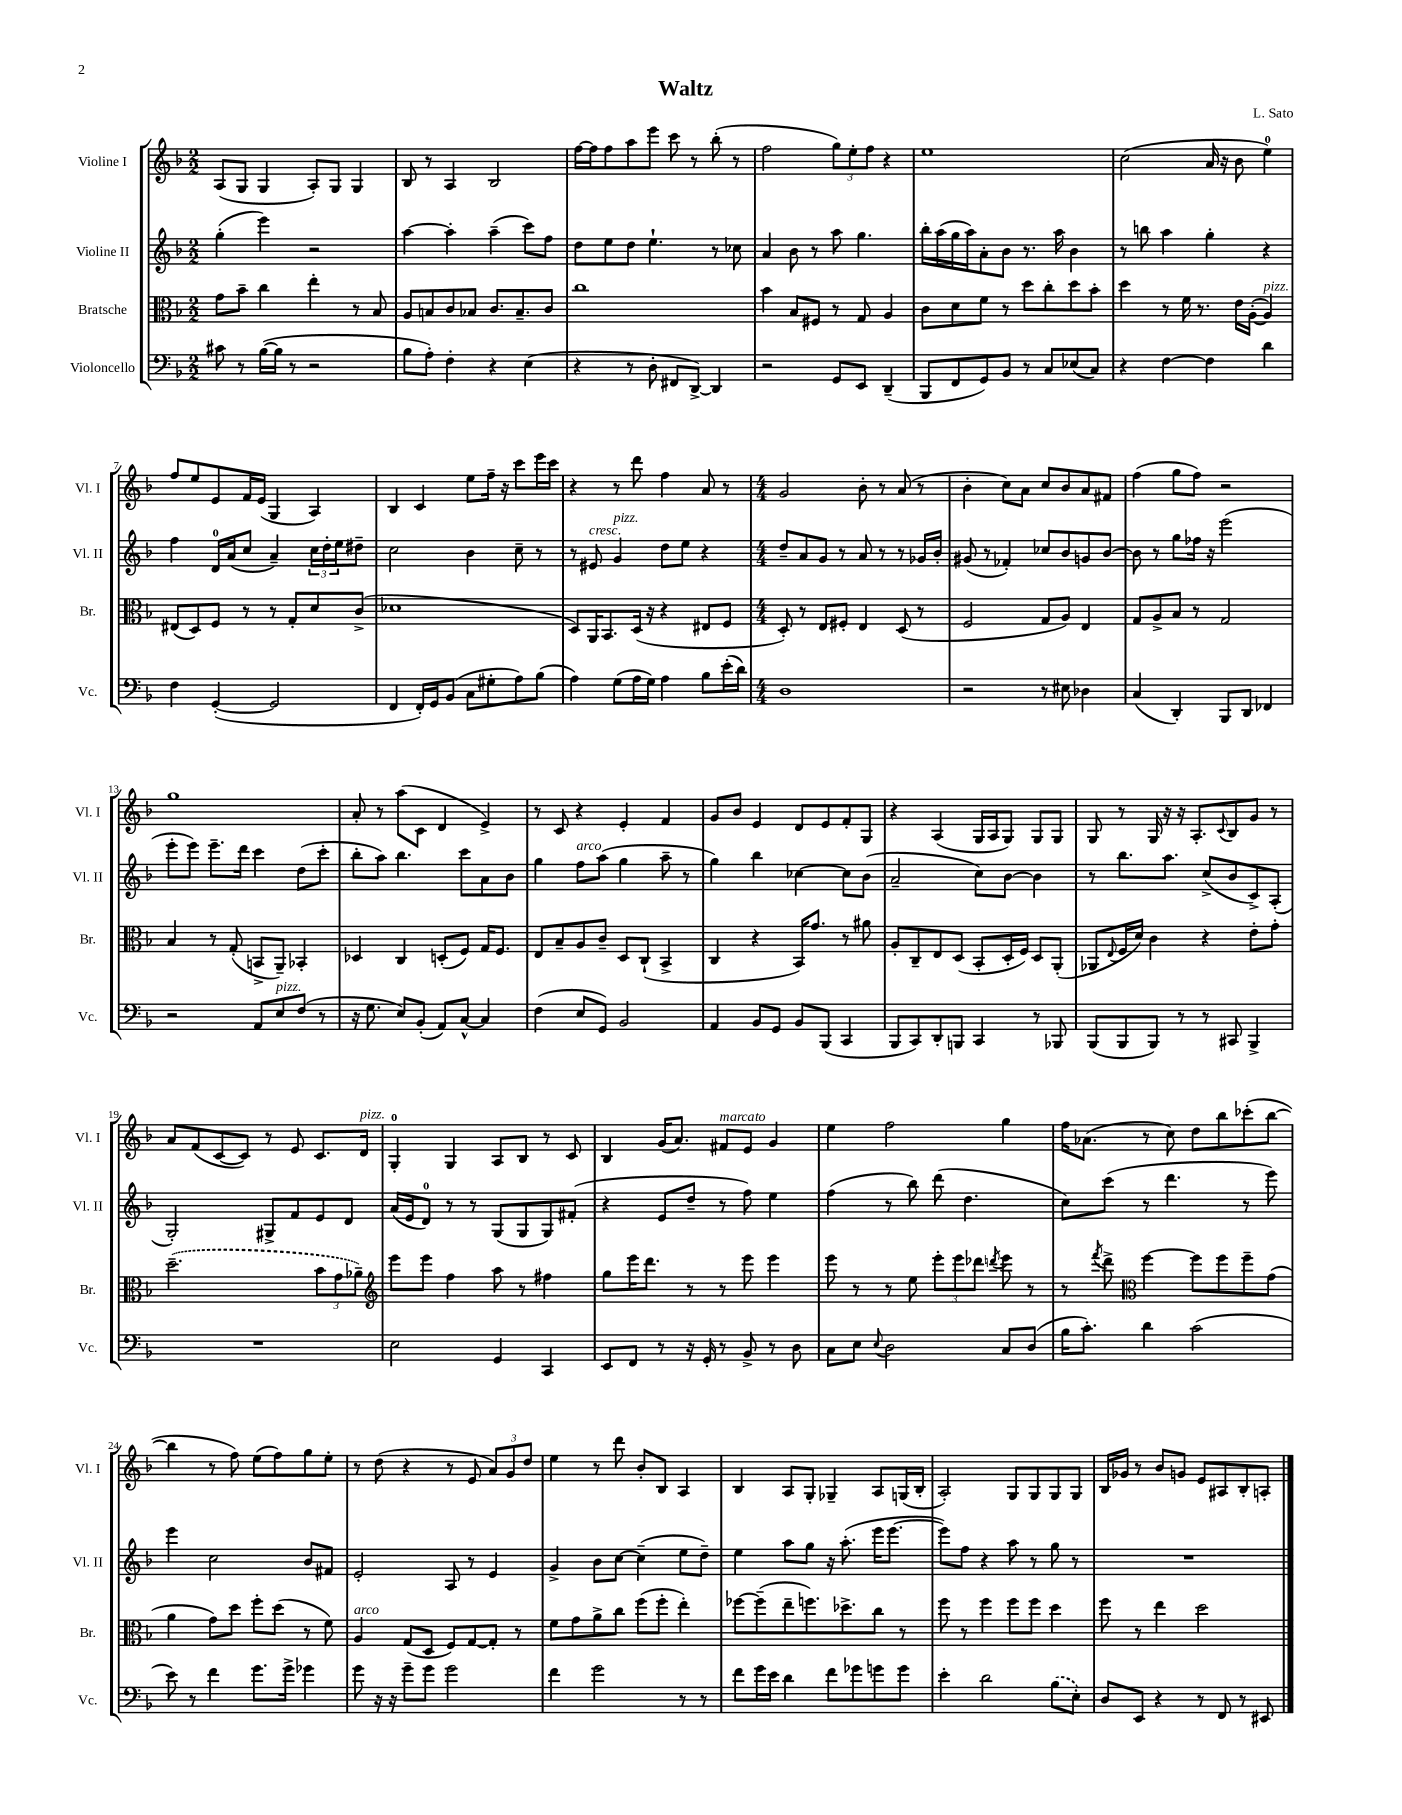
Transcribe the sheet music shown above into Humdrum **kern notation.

**kern	**kern	**kern	**kern
*part4	*part3	*part2	*part1
*staff4	*staff3	*staff2	*staff1
*I"Violoncello	*I"Bratsche	*I"Violine II	*I"Violine I
*I'Vc.	*I'Br.	*I'Vl. II	*I'Vl. I
*clefF4	*clefC3	*clefG2	*clefG2
*k[b-]	*k[b-]	*k[b-]	*k[b-]
*M2/2	*M2/2	*M2/2	*M2/2
=1	=1	=1	=1
8c#X\	8g\L	(4gg'\	(8A/L
8r	8b-~\J	.	8G/J
([16B-\LL	4cc\	4eee\)	4G/
16B-\JJ]	.	.	.
8r	.	.	.
2r	4ee'\	2r	8A'/L)
.	.	.	8G/J
.	8r	.	4G/
.	8B-/	.	.
=2	=2	=2	=2
8B-\L	8A/L	[4aa\	8B-/
8A'\J)	8Bn/	.	8r
4F'\	8c/	4aa'\]	4A/
.	8B-X/J	.	.
4r	8.c/L	(4aa~\	2B-/
.	8.B-~/	.	.
(4E\	.	8ccc\L)	.
.	8c/J	8ff\J	.
=3	=3	=3	=3
4r	1cc	8dd\L	[16ff\LL
.	.	.	16ff\J]
.	.	8ee\	8ff\
8r	.	8dd\J	8aa\
8D'\	.	4.ee`\	8eee\J
8FF#X/L	.	.	8ccc\
[8DD^/J)	.	.	8r
4DD/]	.	8r	(8bb-'\
.	.	8cc-X\	8r
=4	=4	=4	=4
2r	4b-\	4a/	2ff\
.	8B-/L	8b-\	.
.	8F#X/J	8r	.
8GG/L	8r	8aa\	12gg\L)
.	.	.	12ee'\
8EE/J	8G/	4.gg\	.
.	.	.	12ff\J
(4DD~/	4A/	.	4r
=5	=5	=5	=5
8BBB-/L	8c\L	16bb-'\LL	1ee
.	.	(16aa\	.
8FF/	8d\	16gg\	.
.	.	16aa\J)	.
8GG/)	8f\J	8a'\	.
8BB-/J	8r	8b-\J	.
8r	8dd\L	8.r	.
8C/L	8cc'\	.	.
.	.	16aa\	.
(8E-X/	8dd\	4b-\	.
8C/J)	8b-'\J	.	.
=6	=6	=6	=6
4r	4dd\	8r	(2cc\
.	.	8bbn\	.
[4F\	8r	4aa\	.
.	16f\	.	.
.	8.r	.	.
4F\]	.	4gg'\	16a/
.	.	.	16r
.	16e\LL	.	8b-\
.	([16A'\JJ	.	.
!	!LO:TX:a:i:t=pizz.	!	!
4d\	4A/])	4r	4ee\)
!!LO:LB:g=z
=7	=7	=7	=7
4F\	(8E#X/L	4ff\	8ff/L
.	8D/)	.	8ee/
([4GG'/	8F/J	16d/LL	8e/
.	.	(16a/J	.
.	8r	8cc/J	16f/L
.	.	.	(16e/JJ
2GG/]	8r	4a~/)	4G/
.	8G'/L	.	.
.	8d/	24cc\LL	4A/)
.	.	24dd'\	.
.	.	24ee\J	.
.	(8c^/J	8dd#X~\J	.
=8	=8	=8	=8
4FF/	1d-X	2cc\	4B-/
16FF'/LL)	.	.	4c/
16GG/J	.	.	.
(8BB-/J	.	.	.
8C\L	.	4b-\	8ee\L
8G#X'\	.	.	16ff~\Jk
.	.	.	16r
8A\)	.	8cc~\	8ccc\L
(8B-\J	.	8r	16eee\L
.	.	.	16ccc\JJ
=9	=9	=9	=9
4A\)	8D/L)	8r	4r
!	!	!LO:TX:a:i:t=cresc.	!
.	16AA/K	8e#X/	.
.	8.BB-/	.	.
!	!	!LO:TX:a:i:t=pizz.	!
(8G\L	.	4g/	8r
16A\L	(16D/Jk	.	8ddd\
16G\JJ)	16r	.	.
4A\	4r	8dd\L	4ff\
.	.	8ee\J	.
8B-\L	8E#X/L	4r	8a/
(16e'\L	8F/J	.	8r
16d\JJ)	.	.	.
=10	=10	=10	=10
*M4/4	*M4/4	*M4/4	*M4/4
1D	8D'/)	8dd~/L	2g/
.	8r	8a/	.
.	8E/L	8g/J	.
.	8F#X'/J	8r	.
.	4E/	8a/	8b-'\
.	.	8r	8r
.	(8D/	8r	(8a/
.	8r	16g-X/LL	8r
.	.	16b-'/JJ	.
=11	=11	=11	=11
2r	2F/	(8g#X/	4b-'\
.	.	8r	.
.	.	4f-X'/)	8cc\L)
.	.	.	8a\J
8r	8G/L	8cc-X/L	8cc/L
8E#X\	8A/J)	8b-/	8b-/
4D-X\	4E/	8gn/	8a/
.	.	[8b-/J	8f#X/J
=12	=12	=12	=12
(4C/	8G/L	8b-\]	(4ff\
.	8A^/	8r	.
4DD'/)	8B-/J	8gg\L	8gg\L
.	8r	16ff-X\Jk	8ff\J)
.	.	16r	.
8BBB-/L	2G/	(2eee\	2r
8DD/J	.	.	.
4FF-X/	.	.	.
!!LO:LB:g=z
=13	=13	=13	=13
2r	4B-/	8eee'\L	1gg
.	.	8eee\J)	.
.	8r	8.eee~\L	.
.	(8G'/	.	.
.	.	16ddd\Jk	.
8AA/L	8BBn^/L	4ccc\	.
!LO:TX:a:i:t=pizz.	!	!	!
8E/	8AA~/J)	.	.
(8F/J	4BB-X'/	(8dd\L	.
8r	.	8ccc'\J	.
=14	=14	=14	=14
16r	4D-X/	8bb-'\L	8a'/
8.G\	.	.	.
.	.	8aa\J)	8r
8E/L)	4C/	4.bb-\	(8aa\L
(8BB-'/J	.	.	8c\J
8AA/L)	(8Dn'/L	.	4d/
[8C^^/J	8F/J)	8ccc\L	.
4C/]	16G/KL	8a\	4e^/)
.	8.F/J	.	.
.	.	8b-\J	.
=15	=15	=15	=15
(4F\	8E/L	4gg\	8r
.	8B-~/	.	8c/
!	!	!LO:TX:a:i:t=arco	!
8E/L	8A/	8ff\L	4r
8GG/J)	8c~/J	(8aa\J	.
2BB-/	8D/L	4gg\	4e'/
.	(8C`/J	.	.
.	4BB-^/	8aa~\	4f/
.	.	8r	.
=16	=16	=16	=16
4AA/	4C/	4gg\)	8g/L
.	.	.	8b-/J
8BB-/L	4r	4bb-\	4e/
8GG/J	.	.	.
8BB-/L	16BB-/KL)	[4cc-X\	8d/L
.	8.g/J	.	.
(8BBB-/J	.	.	8e/
4CC/	8r	8cc-\L]	8f'/
.	8a#X\	(8b-\J	8G/J
=17	=17	=17	=17
8BBB-/L	8A'/L	2a~/	4r
8CC/)	8C~/	.	.
8DD'/	8E/	.	(4A/
8BBBn/J	(8D/J	.	.
4CC/	8BB-'/L	8cc\L)	16G/LL
.	.	.	16A/J
.	16D'/L	[8b-\J	8G/J)
.	16F/JJ)	.	.
8r	8D/L	4b-\]	8G/L
8BBB-X/	(8AA'/J	.	8G/J
=18	=18	=18	=18
(8BBB-/L	8AA-X/L	8r	8G/
.	8qqE/	.	.
8BBB-/	16F/L	8.bb-\L	8r
.	16d/JJ)	.	.
8BBB-/J)	4c\	.	16G/
.	.	8.aa\J	16r
8r	.	.	16r
.	.	.	8.A'/L
8r	4r	(8cc^/L	.
.	.	.	8qqc/
8CC#X/	.	8b-/	8B-/
4BBB-^/	8e'\L	8c^/)	8g/J
.	8g'\J	(8A'/J	8r
!!LO:LB:g=z
=19	=19	=19	=19
1r	(2.dd~\	2G'/)	8a/L
.	.	.	(8f/
.	.	.	[8c/
.	.	.	8c/J])
.	.	8G#X^/L	8r
.	.	8f/	8e/
.	12b-\L	8e/	8.c/L
.	12g\	.	.
.	.	8d/J	.
.	12a-X~\J)	.	.
!	!	!	!LO:TX:a:i:t=pizz.
.	.	.	16d/Jk
=20	=20	=20	=20
*	*clefG2	*	*
2E\	8eee\L	(16a/LL	4G'/
.	.	16e/J	.
.	8eee\J	8d/J)	.
.	4ff\	8r	4G/
.	.	8r	.
4GG/	8aa\	(8G/L	8A/L
.	8r	8G/	8B-/J
4CC/	4ff#X\	8G/)	8r
.	.	(8f#X'/J	8c/
=21	=21	=21	=21
8EE/L	8gg\L	4r	4B-/
8FF/J	16eee\K	.	.
.	8.ddd\J	.	.
8r	.	8e/L	(16g/KL
.	.	.	8.a/J)
16r	8r	8dd~/J	.
16GG'/	.	.	.
!	!	!	!LO:TX:a:i:t=marcato
8r	8r	8r	8f#X/L
8BB-^/	8eee\	8ff\)	8e/J
8r	4eee\	4ee\	4g/
8D\	.	.	.
=22	=22	=22	=22
8C\L	8eee\	(4ff\	4ee\
8E\J	8r	.	.
8qqE/	.	.	.
2D\	8r	8r	2ff\
.	8ee\	8bb-\)	.
.	12eee'\L	(8ddd\	.
.	12eee\	.	.
.	.	4.dd\	.
.	12ddd-X\J	.	.
.	8qdddn/	.	.
8C/L	8eee\	.	4gg\
(8D/J	8r	.	.
=23	=23	=23	=23
16B-\KL	8r	8cc\L)	16ff\KL
8.c'\J)	.	.	(8.a-X\J
.	8qfff/	.	.
.	8ddd^\	(8ccc\J	.
*	*clefC3	*	*
4d\	[4ff\	8r	8r
.	.	4.ddd\	8cc\)
(2c\	8ff\L]	.	8dd\L
.	8ff\	.	8bb-\
.	8ff~\	8r	(8ccc-X'\
.	(8g\J	8eee\)	[8bb-\J
!!LO:LB:g=z
=24	=24	=24	=24
8e\)	4a\	4eee\	4bb-\]
8r	.	.	.
4f\	8g\L)	2cc\	8r
.	8dd\J	.	8ff\)
8.g\L	8ff'\L	.	(8ee\L
.	(8dd\J	.	8ff\)
16g^\Jk	.	.	.
4g-X\	8r	8b-/L	8gg\
.	8f\)	8f#X/J	8ee'\J
=25	=25	=25	=25
!	!LO:TX:a:i:t=arco	!	!
8g\	4A/	2e'/	8r
16r	.	.	(8dd\
16r	.	.	.
8g~\L	(8G/L	.	4r
8g\J	8D/J	.	.
2g\	8F/L)	8A/	8r
.	[8G/	8r	8e/
.	8G'/J]	4e/	12a/L)
.	.	.	12g/
.	8r	.	.
.	.	.	12dd/J
=26	=26	=26	=26
4f\	8f\L	4g^/	4ee\
.	8g\	.	.
2g\	8a^\	8b-\L	8r
.	8cc\J	[8cc\J	8ddd\
.	(8ff\L	(4cc~\]	8b-'/L
.	8ff'\J	.	8B-/J
8r	4ee'\)	8ee\L	4A/
8r	.	8dd~\J)	.
=27	=27	=27	=27
8f\L	[8ff-X\L	4ee\	4B-/
16g\L	(8ff-~\]	.	.
16e\JJ	.	.	.
4d\	8ee~\	8aa\L	8A/L
.	8.ffn\)	8gg\J	8G'/J
8f\L	.	16r	4G-X~/
.	8.dd-X^\	(8.aa'\	.
8g-X\	.	.	.
8gn\	8cc\J	16eee\KL	8A/L
.	.	[8.eee\J	.
8g\J	8r	.	(16Gn/L
.	.	.	16B-'/JJ
=28	=28	=28	=28
4e'\	8ff\	8eee\L])	2A'/)
.	8r	8ff\J	.
2d\	4ff\	4r	.
.	8ff\L	8aa\	8G/L
.	8ff\J	8r	8G/
(8B-\L	4dd\	8gg\	8G/
8E'\J)	.	8r	8G/J
=29	=29	=29	=29
8D/L	8ff\	1r	16B-/LL
.	.	.	16g-X/JJ
8EE/J	8r	.	8r
4r	4ee\	.	8b-/L
.	.	.	8gn/J
8r	2dd\	.	8e/L
8FF/	.	.	8A#X/
8r	.	.	8B-'/
8EE#X/	.	.	8An'/J
==	==	==	==
*-	*-	*-	*-
